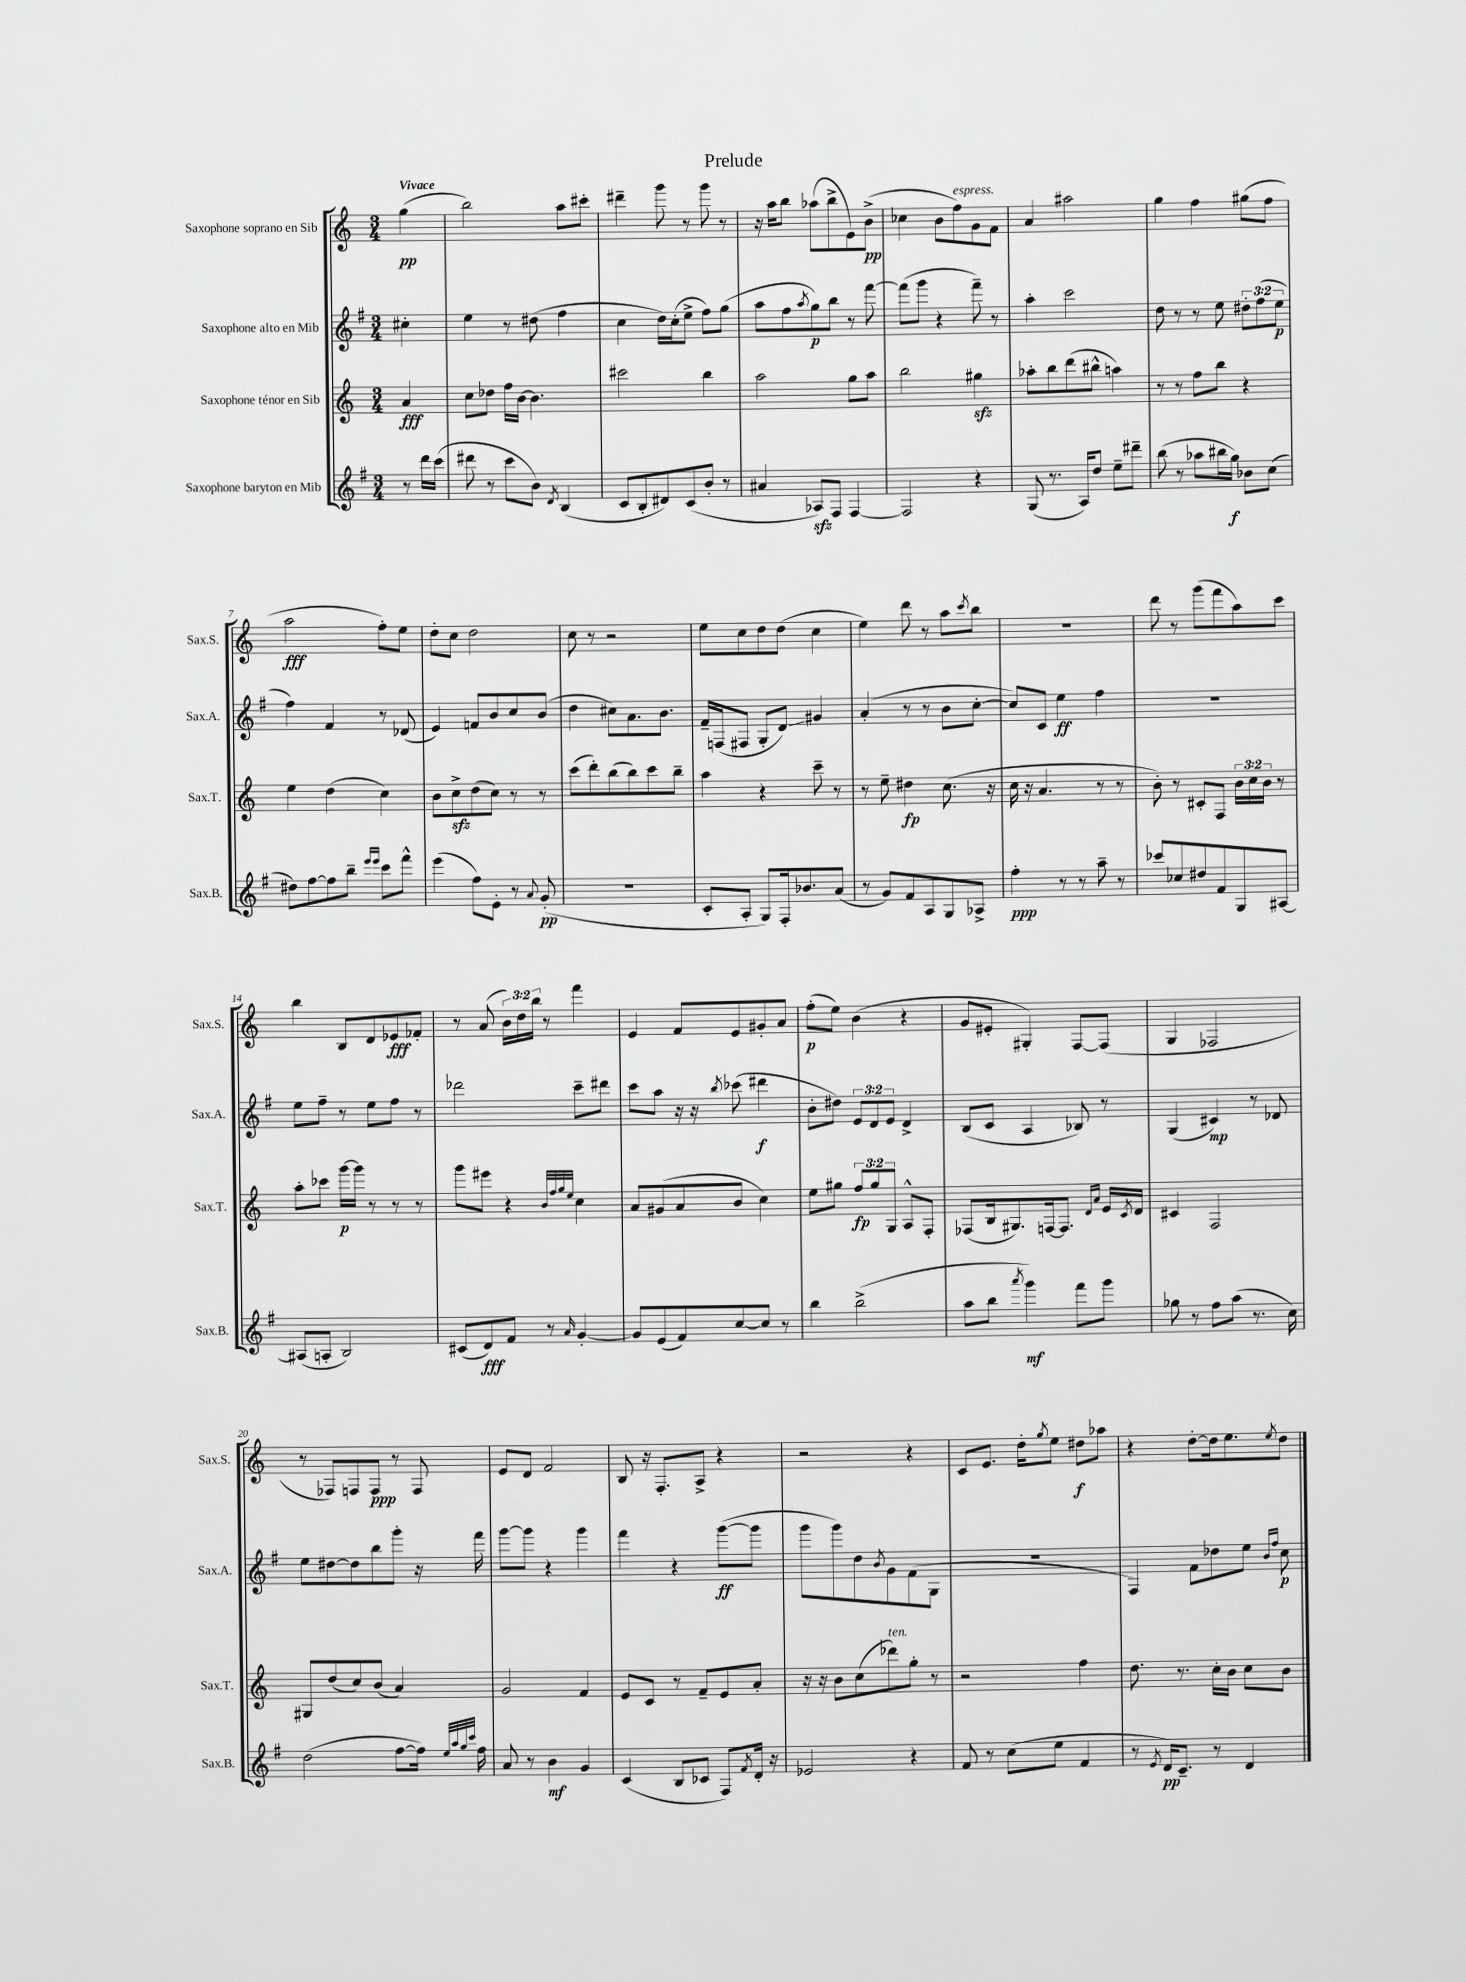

**kern	**kern	**kern	**kern
*staff4	*staff3	*staff2	*staff1
*clefG2	*clefG2	*clefG2	*clefG2
*k[f#]	*k[]	*k[f#]	*k[]
*M3/4	*M3/4	*M3/4	*M3/4
8r	4a/	4cc#'\	(4gg\
16ddd\LL	.	.	.
(16ccc\JJ	.	.	.
=	=	=	=
8ddd#\	8cc\L	4ee\	2bb\)
8r	8dd-\J	.	.
8ccc\L	16ff\LL	8r	.
.	[16b\JJ	.	.
8b\J)	4.b\]	(8dd#\	.
8qd/	.	.	.
(4B/	.	4ff#\	8aa\L
.	.	.	8ccc#'\J
=	=	=	=
8c/L	2ccc#\	4cc\	4ddd#~\
8B'/	.	.	.
8d#/)	.	16dd\LL)	8ggg\
.	.	(16cc'\J	.
(8c/	.	8ee^\J	8r
8b'/J	4bb\	8ff#\L)	8ggg\
8r	.	(8gg\J	8r
=	=	=	=
4a#/	2aa\	8aa\L	16r
.	.	.	16aa\LK
.	.	8ff#\	8bb\J
.	.	8qaa/	.
8A-/L)	.	8gg\)	(8aa-\L
8F#/J	.	8bb\J	8bb^\
[4F#/	8gg\L	8r	8e\)
.	8aa\J	[8fff#\	(8b^\J
=	=	=	=
2F#/]	2bb\	(8fff#\]L	4cc-\
.	.	8ggg\J	.
.	.	4r	8b\L
.	.	.	8ff\)
4r	4gg#\	8fff#~\)	8g\
.	.	8r	8f\J
=	=	=	=
(8G/	8aa-'\L	4aa'\	4a/
8.r	8bb\	.	.
.	(8ddd\	2ccc\	2aa#\
16A/LK)	.	.	.
8dd/J	8bb#^^\J	.	.
8ee~\L	4aa\)	.	.
8ddd#~\J	.	.	.
=	=	=	=
(8bb\	8r	8dd\	4gg\
8r	8r	8r	.
8aa-\L	8ff\L	8r	4ff\
16bb#\L	8bb\J	8ee\	.
16gg\JJ)	.	.	.
8b-\L	4r	12dd#'\L	(8gg#\L
.	.	(12ff#\	.
(8cc\J	.	.	8ff\J
.	.	12ee\J	.
=	=	=	=
8dd#\L)	4ee\	4ff#\)	2aa\
[8ff#\	.	.	.
8ff#\]	(4dd\	4f#/	.
8bb~\J	.	.	.
16qqeee/LL	.	.	.
16qqeee/JJ	.	.	.
8ccc\L	4cc\)	8r	8ff'\L)
8fff#^^\J	.	(8d-/	8ee\J
=	=	=	=
(4eee\	8b\L	4e/)	8dd'\L
.	8cc^\	.	8cc\J
8ff#\L)	(8dd\	8f/L	2dd\
8e'\J	8cc\J)	8b/	.
8r	8r	8cc/	.
8qqa/	.	.	.
(8g'/	8r	(8b/J	.
=	=	=	=
2.r	(8ccc\L	4dd\	8cc\
.	8ddd'\)	.	8r
.	(8bb\	8cc#\L)	2r
.	8bb\)	8.a\	.
.	8ccc\	.	.
.	.	8.b\J	.
.	8bb~\J	.	.
=	=	=	=
8c'/L	4aa\	16f#~/LL	8ee\L
.	.	(16F/J	.
8A'/J	.	8F#/J	8cc\
8G/L)	4r	8G'/L	8dd\
16F#'/k	.	8d/J)	(8dd\J
8.b-/	.	.	.
.	8ccc~\	4g#/	4cc\
(8a/J	8r	.	.
=	=	=	=
8r	8r	(4a'/	4ee\)
8g/L)	8ee~\	.	.
8f#/	4dd#\	8r	8ddd\
8A/	.	8r	8r
8G/	(8.cc\	8b\L	8aa\L
.	.	.	8qccc/
8A-^/J	.	[8cc'\J	8bb\J
.	16r	.	.
=	=	=	=
4ff#'\	16cc\	8cc/]L)	2.r
.	16r	.	.
.	4.a/	8c/J	.
8r	.	4ee\	.
8r	.	.	.
8aa~\	8r	4ff#\	.
8r	8r	.	.
=	=	=	=
8ccc-/L	8b'\)	2.r	8ddd\
8cc-/	8r	.	8r
8dd#/	8c#'/L	.	(8ggg\L
8f#/	8F/J	.	8fff\
8G/	24b\LL	.	8aa\)
.	24cc\	.	.
.	24b\JJ	.	.
[8A#/J	8r	.	8ccc\J
=	=	=	=
(8A#/]L	8aa'\L	8ee\L	4bb\
8A'/J	8ccc-\J	8ff#~\J	.
2B/)	[16ggg\LL	8r	8B/L
.	16ggg\]JJ	.	.
.	8r	8ee\L	8d/
.	8r	8ff#\J	8e-/
.	8r	8r	8f-'/J
=	=	=	=
(8c#/L	8ggg\L	2ddd-\	8r
8d/)	8eee#\J	.	(8a/
8f#/J	4r	.	24b\LL)
.	.	.	24dd\
.	.	.	24bb\JJ
8r	.	.	8r
.	32qqb/LLL	.	.
.	32qqff/	.	.
.	32qqgg/	.	.
16qqa/	32qqee/JJJ	.	.
[4g'/	4cc\	8ccc~\L	4fff\
.	.	8ddd#\J	.
=	=	=	=
8g/]L	8a/L	8ccc\L	4e/
(8e/	(8g#/	8aa\J	.
8f#/)	8a/	16r	8f/L
.	.	16r	.
.	.	8qbb/	.
[8cc/	8b/J	(8ccc-\	8e/
8cc/]J	4cc\)	4ddd#\	8g#'/
8r	.	.	8a/J
=	=	=	=
4bb\	8ee\L	8b'\L	(8ff'\L
.	8gg#\J	8dd#\J)	8ee\J)
(2bb^\	12ff/L	12e/L	(4b\
.	12gg#/	12d/	.
.	12G/J	12e/J	.
.	8A^^/L	4d^/	4r
.	8F'/J	.	.
=	=	=	=
8aa\L	(8F-/L	(8B/L	8g/L
8bb\J	16B/k	8c/J	8e#'/J
.	8.G#/)	.	.
8qaaa/	.	.	.
4ggg\)	.	4A/	4G#'/)
.	[16F/k	.	.
.	8.F/]J	.	.
8fff#\L	.	8B-/)	[8F/L
.	16qqd/LL	.	.
.	16qqa/JJ	.	.
8ggg\J	16e/LL	8r	(8F/]J
.	8qc/	.	.
.	16d/JJ	.	.
=	=	=	=
8gg-\	4c#/	(4G/	4G/
8r	.	.	.
8ff#\L	2F/	4c#/)	2F-/
(8aa\J	.	.	.
8.r	.	8r	.
.	.	8d-/	.
16cc\)	.	.	.
=	=	=	=
(2dd\	8G#/L	8ee\L	8r
.	(8dd/	[8dd#\	8F-/L)
.	8cc/)	8dd#\]	8F/
.	(8b/J	8bb\	8F/J
[8ff#\L	4a/)	8ggg'\J	8r
16ff#\]Jk)	.	16r	8F/
32qqee/LLL	.	.	.
32qqaa/	.	.	.
32qqgg/	.	.	.
32qqccc/JJJ	.	.	.
16ff#\	.	16fff#\	.
=	=	=	=
8a/	2g/	[8ggg\L	8e/L
8r	.	8ggg\]J	8d/J
4b\	.	4r	2f/
4g/	4f/	4ggg\	.
=	=	=	=
(4c/	8e/L	4fff#\	8B/
.	8c/J	.	16r
.	.	.	8.F'/L
8B/L	8r	4r	.
8c-/J	8f~/L	.	8A^/J
8F#/L)	8e/	([8ggg\L	4r
8qf#/	.	.	.
16d'/Jk	8a'/J	8ggg\]J	.
16r	.	.	.
=	=	=	=
2e-/	16r	8ggg\L	2r
.	16r	.	.
.	8b\L	8ggg\)	.
.	(8cc\	8dd\	.
.	.	8qb/	.
.	8ddd-\)	8g\	.
4r	8gg'\J	(8f#\	4r
.	8r	8G\J	.
=	=	=	=
8f#/	2r	2.r	8c/L
8r	.	.	8.e/J
(8cc\L	.	.	.
.	.	.	16dd'\LK
.	.	.	8qgg/
8ee\J	.	.	8ee\J
4f#/	4ff\	.	8dd#\L
.	.	.	8aa-\J
=	=	=	=
8r	8.dd\	4F#/)	4r
8qe/	.	.	.
16d/LK)	.	.	.
8.c~/J	8.r	.	.
.	.	8f#\L	[8dd'\L
8r	16cc'\LL	8dd-\	16dd\]k
.	16b\JJ	.	8.ee\
4d/	8cc\L	8ee\J	.
.	.	16qqb/LL	.
.	.	16qqff#/JJ	8qee/
.	8b\J	8cc\	8dd\J
==	==	==	==
*-	*-	*-	*-
